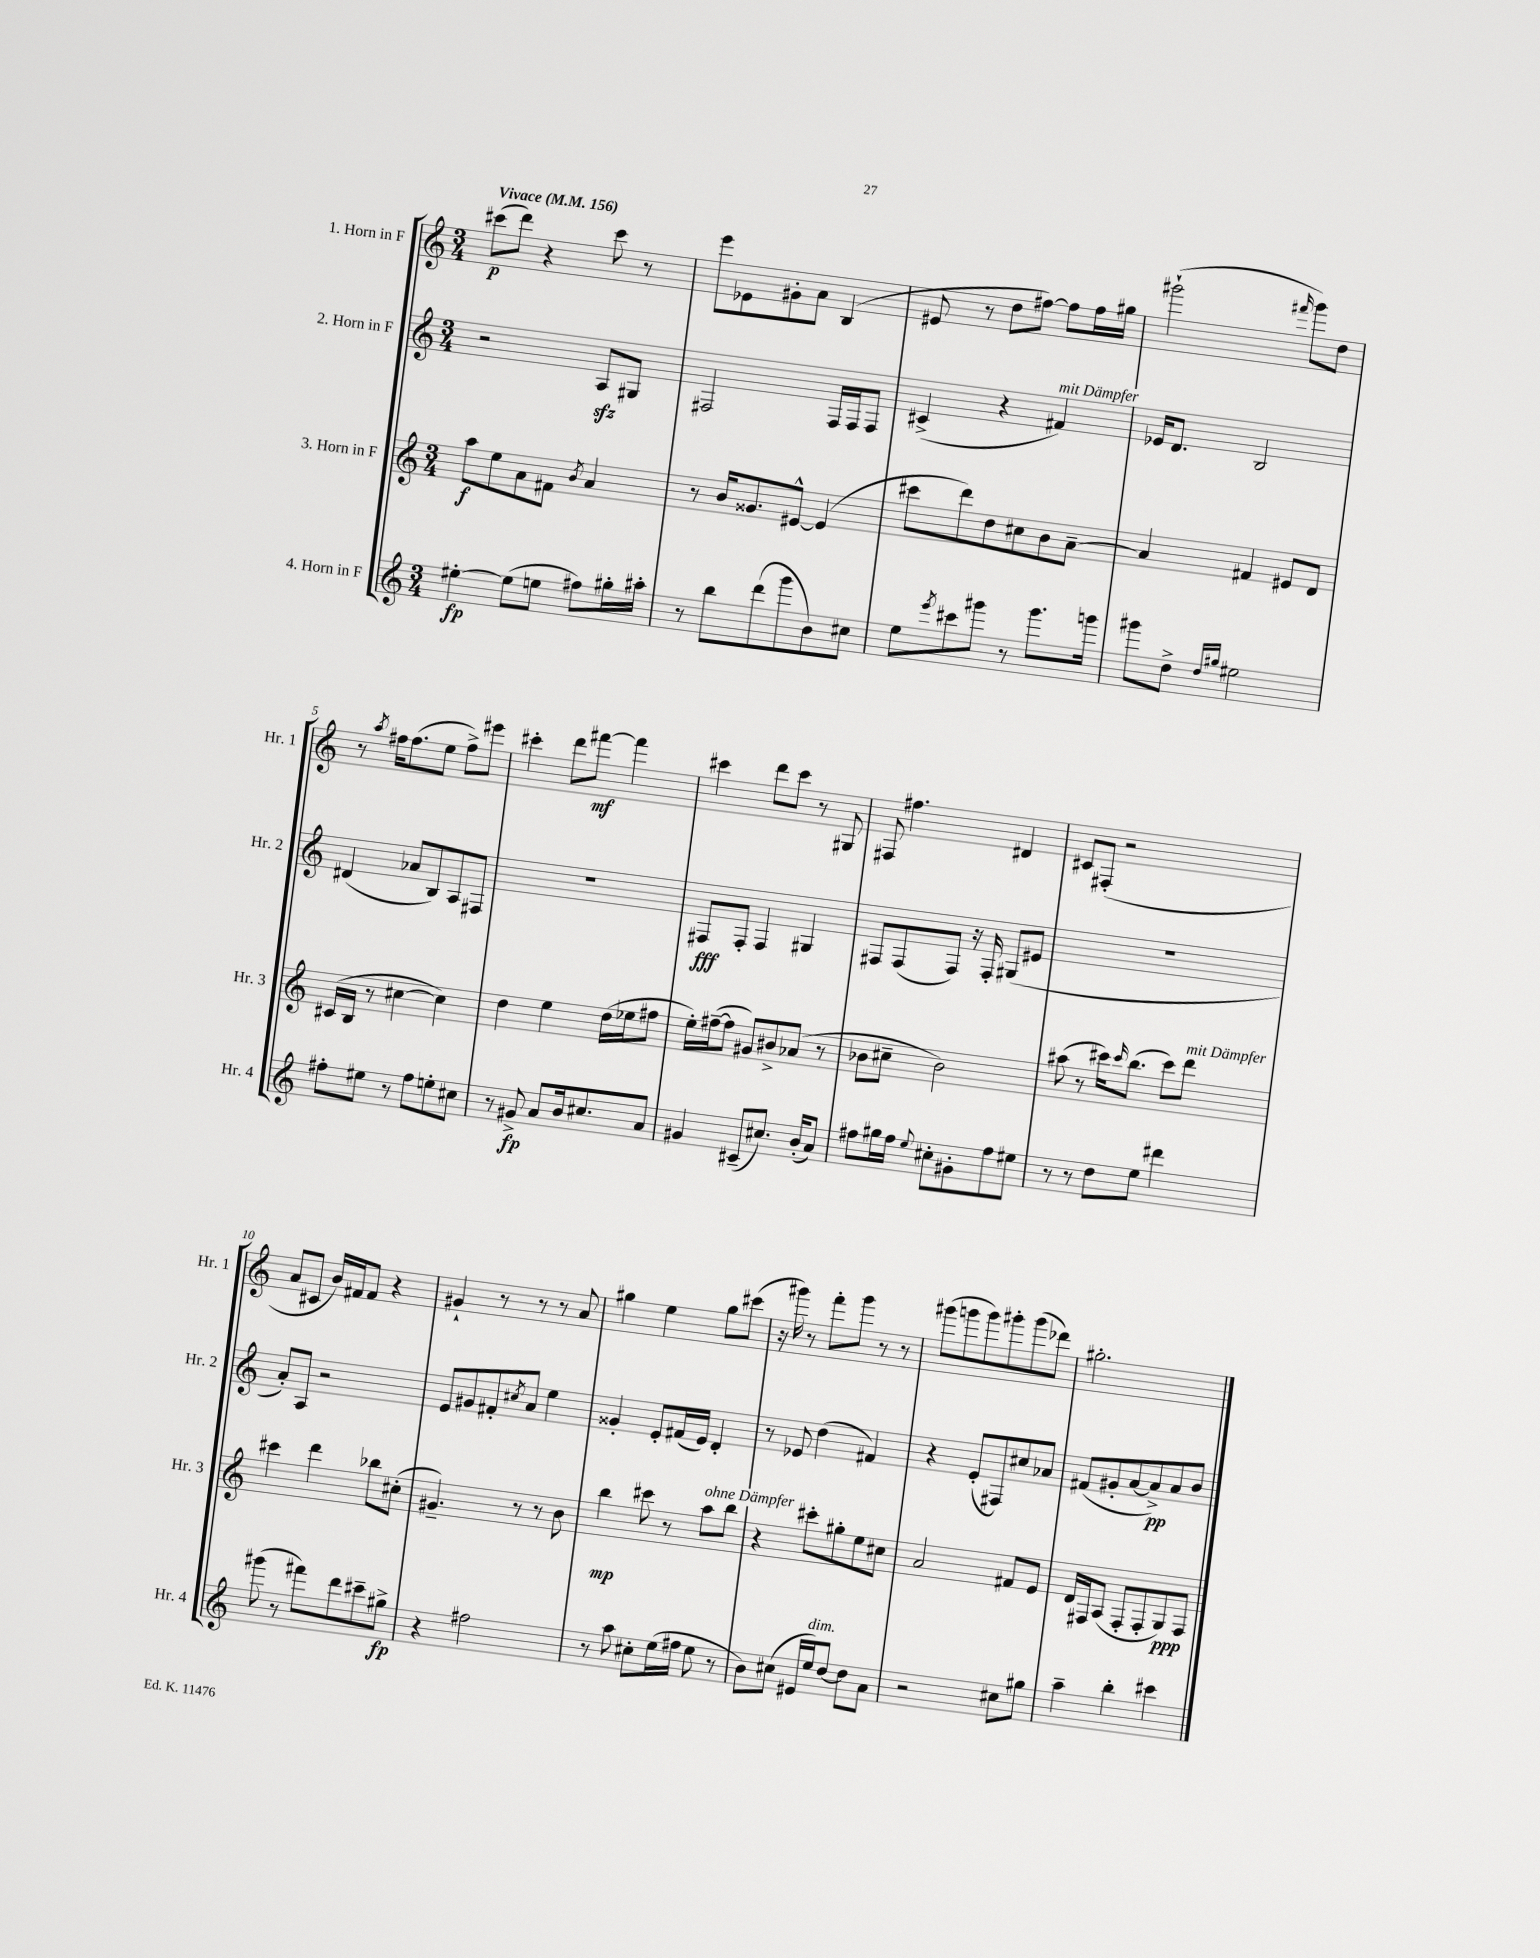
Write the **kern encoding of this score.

**kern	**dynam	**kern	**dynam	**kern	**dynam	**kern	**dynam
*part4	*part4	*part3	*part3	*part2	*part2	*part1	*part1
*staff4	*staff4	*staff3	*staff3	*staff2	*staff2	*staff1	*staff1
*I"4. Horn in F	*	*I"3. Horn in F	*	*I"2. Horn in F	*	*I"1. Horn in F	*
*I'Hr. 4	*	*I'Hr. 3	*	*I'Hr. 2	*	*I'Hr. 1	*
*clefG2	*	*clefG2	*	*clefG2	*	*clefG2	*
*k[]	*	*k[]	*	*k[]	*	*k[]	*
*M3/4	*	*M3/4	*	*M3/4	*	*M3/4	*
*MM156	*	*MM156	*	*MM156	*	*MM156	*
=1	=1	=1	=1	=1	=1	=1	=1
!	!	!	!	!	!	!LO:TX:a:B:t=Vivace	!
[4ee#X'\	fp	8aa\L	f	2r	.	(8ccc#X\L	p
.	.	8ee\	.	.	.	8ddd\J)	.
(8ee#\L]	.	8a\	.	.	.	4r	.
8een\J	.	8f#X\J	.	.	.	.	.
.	.	8qb/	.	.	.	.	.
8ff#X\L)	.	4a/	.	8Azz/L	.	8ccc#\	.
16gg#X'\L	.	.	.	8G#X/J	.	8r	.
16aa#X'\JJ	.	.	.	.	.	.	.
=2	=2	=2	=2	=2	=2	=2	=2
8r	.	8r	.	2F#X/	.	8eee\L	.
8bb\L	.	16b/KL	.	.	.	8e-X\	.
.	.	8.g##X/	.	.	.	.	.
(8ddd\	.	.	.	.	.	8g#X'\	.
8ggg\	.	[8e#X^^/J	.	.	.	8a\J	.
8b\)	.	(4e#/]	.	16F#/LL	.	(4B/	.
.	.	.	.	16F#/J	.	.	.
8cc#X\J	.	.	.	8F#/J	.	.	.
=3	=3	=3	=3	=3	=3	=3	=3
8ee\L	.	8ccc#X\L	.	(4c#X^/	.	8e#X/	.
8qeee/	.	.	.	.	.	.	.
8ccc#X\	.	8ddd\)	.	.	.	8r	.
8ggg#X\J	.	8dd\	.	4r	.	8dd\L	.
8r	.	8cc#X\	.	.	.	[8ff#X\J)	.
!	!	!	!	!LO:TX:a:i:t=mit Dämpfer	!	!	!
8.ggg#\L	.	8b\	.	4f#X/)	.	8ff#\L]	.
.	.	[8a~\J	.	.	.	16ff#\L	.
16gggn\Jk	.	.	.	.	.	16gg#X\JJ	.
=4	=4	=4	=4	=4	=4	=4	=4
8ggg#X\L	.	4a/]	.	16e-X/KL	.	(2ggg#X`\	.
.	.	.	.	8.d/J	.	.	.
8dd^\J	.	.	.	.	.	.	.
16qqdd/LL	.	.	.	.	.	.	.
16qqgg#X/JJ	.	.	.	.	.	.	.
2ee#X\	.	4f#X/	.	2B/	.	.	.
.	.	.	.	.	.	16qqfff#X/	.
.	.	8e#X/L	.	.	.	8ggg#\L)	.
.	.	8d/J	.	.	.	8dd\J	.
!!LO:LB:g=z
=5	=5	=5	=5	=5	=5	=5	=5
8ff#X'\L	.	(16c#X/LL	.	(4d#X/	.	8r	.
.	.	16B/JJ	.	.	.	.	.
.	.	.	.	.	.	8qaa/	.
8ee#X\J	.	8r	.	.	.	16ff#X\KL	.
.	.	.	.	.	.	(8.ff#\	.
8r	.	[4cc#X\	.	8a-X/L	.	.	.
8ff#\L	.	.	.	8B/)	.	8ee\J	.
8een'\	.	4cc#\])	.	8A/	.	8ff#^\L)	.
8cc#X\J	.	.	.	8F#X/J	.	8eee#X\J	.
=6	=6	=6	=6	=6	=6	=6	=6
8r	.	4dd\	.	2.r	.	4ccc#X'\	.
8g#X^/	fp	.	.	.	.	.	.
8a/L	.	4ee\	.	.	.	8ddd\L	.
16b/k	.	.	.	.	.	[8fff#X\J	mf
8.cc#X/	.	.	.	.	.	.	.
.	.	(16dd\LL	.	.	.	4fff#\]	.
.	.	16ee-X\J	.	.	.	.	.
8a/J	.	8ff#X\J	.	.	.	.	.
=7	=7	=7	=7	=7	=7	=7	=7
4g#X/	.	16ee'\LL)	.	8F#X/L	fff	4ccc#X\	.
.	.	([16ff#X~\J	.	.	.	.	.
.	.	8ff#\J]	.	8F#'/J	.	.	.
(8c#X~/L	.	8g#X/L)	.	4F#/	.	8ddd\L	.
8.cc#X/J)	.	8b#X^/	.	.	.	8ccc#\J	.
.	.	(8a-X/J	.	4G#X/	.	8r	.
(16b'/KL	.	.	.	.	.	.	.
8a/J)	.	8r	.	.	.	8G#X/	.
=8	=8	=8	=8	=8	=8	=8	=8
8ff#X\L	.	8b-X\L	.	8F#X/L	.	8F#X/	.
16gg#X\L	.	8cc#X~\J	.	(8F#/	.	4.ff#X\	.
16ff#\JJ	.	.	.	.	.	.	.
8qqee/	.	.	.	.	.	.	.
8cc#X'\L	.	2b-\)	.	8F#/J)	.	.	.
8g#X'\	.	.	.	16r	.	.	.
.	.	.	.	16F#'/	.	.	.
8ff#\	.	.	.	(8G#X/L	.	4d#X/	.
8ee#X\J	.	.	.	8e#X/J	.	.	.
=9	=9	=9	=9	=9	=9	=9	=9
8r	.	(8aa#X\	.	2.r	.	8c#X/L	.
8r	.	8r	.	.	.	(8F#X'/J	.
8dd\L	.	16ccc#X\KL)	.	.	.	2r	.
.	.	16qqccc#/	.	.	.	.	.
.	.	(8.bb\J	.	.	.	.	.
8ee\J	.	.	.	.	.	.	.
4ddd#X\	.	8ccc#\L)	.	.	.	.	.
!	!	!LO:TX:a:i:t=mit Dämpfer	!	!	!	!	!
.	.	8ddd\J	.	.	.	.	.
!!LO:LB:g=z
=10	=10	=10	=10	=10	=10	=10	=10
(8ggg#X\	.	4ccc#X\	.	8a'/L)	.	8a/L	.
8r	.	.	.	8A/J	.	8c#X/J	.
8fff#X\L)	.	4ddd\	.	2r	.	16b/LL)	.
.	.	.	.	.	.	16f#X/J	.
8ddd\	.	.	.	.	.	8f#/J	.
8ccc#X~\	.	8bb-X\L	.	.	.	4r	.
8gg#X^\J	fp	(8cc#X'\J	.	.	.	.	.
=11	=11	=11	=11	=11	=11	=11	=11
4r	.	4.g#X~/)	.	8e/L	.	4g#X`/	.
.	.	.	.	8g#X/	.	.	.
2ff#X\	.	.	.	8f#X'/	.	8r	.
.	.	.	.	8qcc#X/	.	.	.
.	.	8r	.	8a/J	.	8r	.
.	.	8r	.	4ee\	.	8r	.
.	.	8b\	.	.	.	8a/	.
=12	=12	=12	=12	=12	=12	=12	=12
8r	.	4bb\	mp	4g##X'/	.	4gg#X\	.
8aa\	.	.	.	.	.	.	.
8cc#X'\L	.	8ccc#X\	.	8e'/L	.	4ee\	.
(16ee\L	.	8r	.	(16f#X/L	.	.	.
16ff#X\JJ	.	.	.	16e/JJ)	.	.	.
!	!	!LO:TX:a:i:t=ohne Dämpfer	!	!	!	!	!
8ee\	.	8aa\L	.	4d'/	.	8gg#\L	.
8r	.	8bb\J	.	.	.	(8ccc#X\J	.
=13	=13	=13	=13	=13	=13	=13	=13
8b\L)	.	4r	.	8r	.	16r	.
.	.	.	.	.	.	16ggg#X\)	.
(8cc#X\J	.	.	.	8e-X/	.	8r	.
16e#X/LL	.	8ccc#X'\L	.	(4dd\	.	8fff'\L	.
!LO:TX:a:i:t=dim.	!	!	!	!	!	!	!
16ee/J)	.	.	.	.	.	.	.
[8dd/J	.	8gg#X'\	.	.	.	8ggg#\J	.
8dd\L]	.	8ee\	.	4f#X/)	.	8r	.
8a\J	.	8cc#X\J	.	.	.	8r	.
=14	=14	=14	=14	=14	=14	=14	=14
2r	.	2a/	.	4r	.	(8ggg#X\L	.
.	.	.	.	.	.	8gggn\	.
.	.	.	.	(8e'/L	.	8ggg\)	.
.	.	.	.	8F#X/)	.	8ggg#X'\	.
8cc#X\L	.	8f#X/L	.	8cc#X/	.	(8ggg#\	.
8gg#X\J	.	8e/J	.	8a-X/J	.	8ddd-X\J)	.
=15	=15	=15	=15	=15	=15	=15	=15
4aa~\	.	16d/LL	.	(8f#X/L	.	2.gg#X'\	.
.	.	16F#X/J	.	.	.	.	.
.	.	(8A/J	.	8g#X'/	.	.	.
4bb'\	.	8F#'/L	.	[8a/	.	.	.
.	.	8F#'/	.	8a^/])	pp	.	.
4ccc#X\	.	8G/)	ppp	8a/	.	.	.
.	.	8F#/J	.	8b/J	.	.	.
==	==	==	==	==	==	==	==
*-	*-	*-	*-	*-	*-	*-	*-
